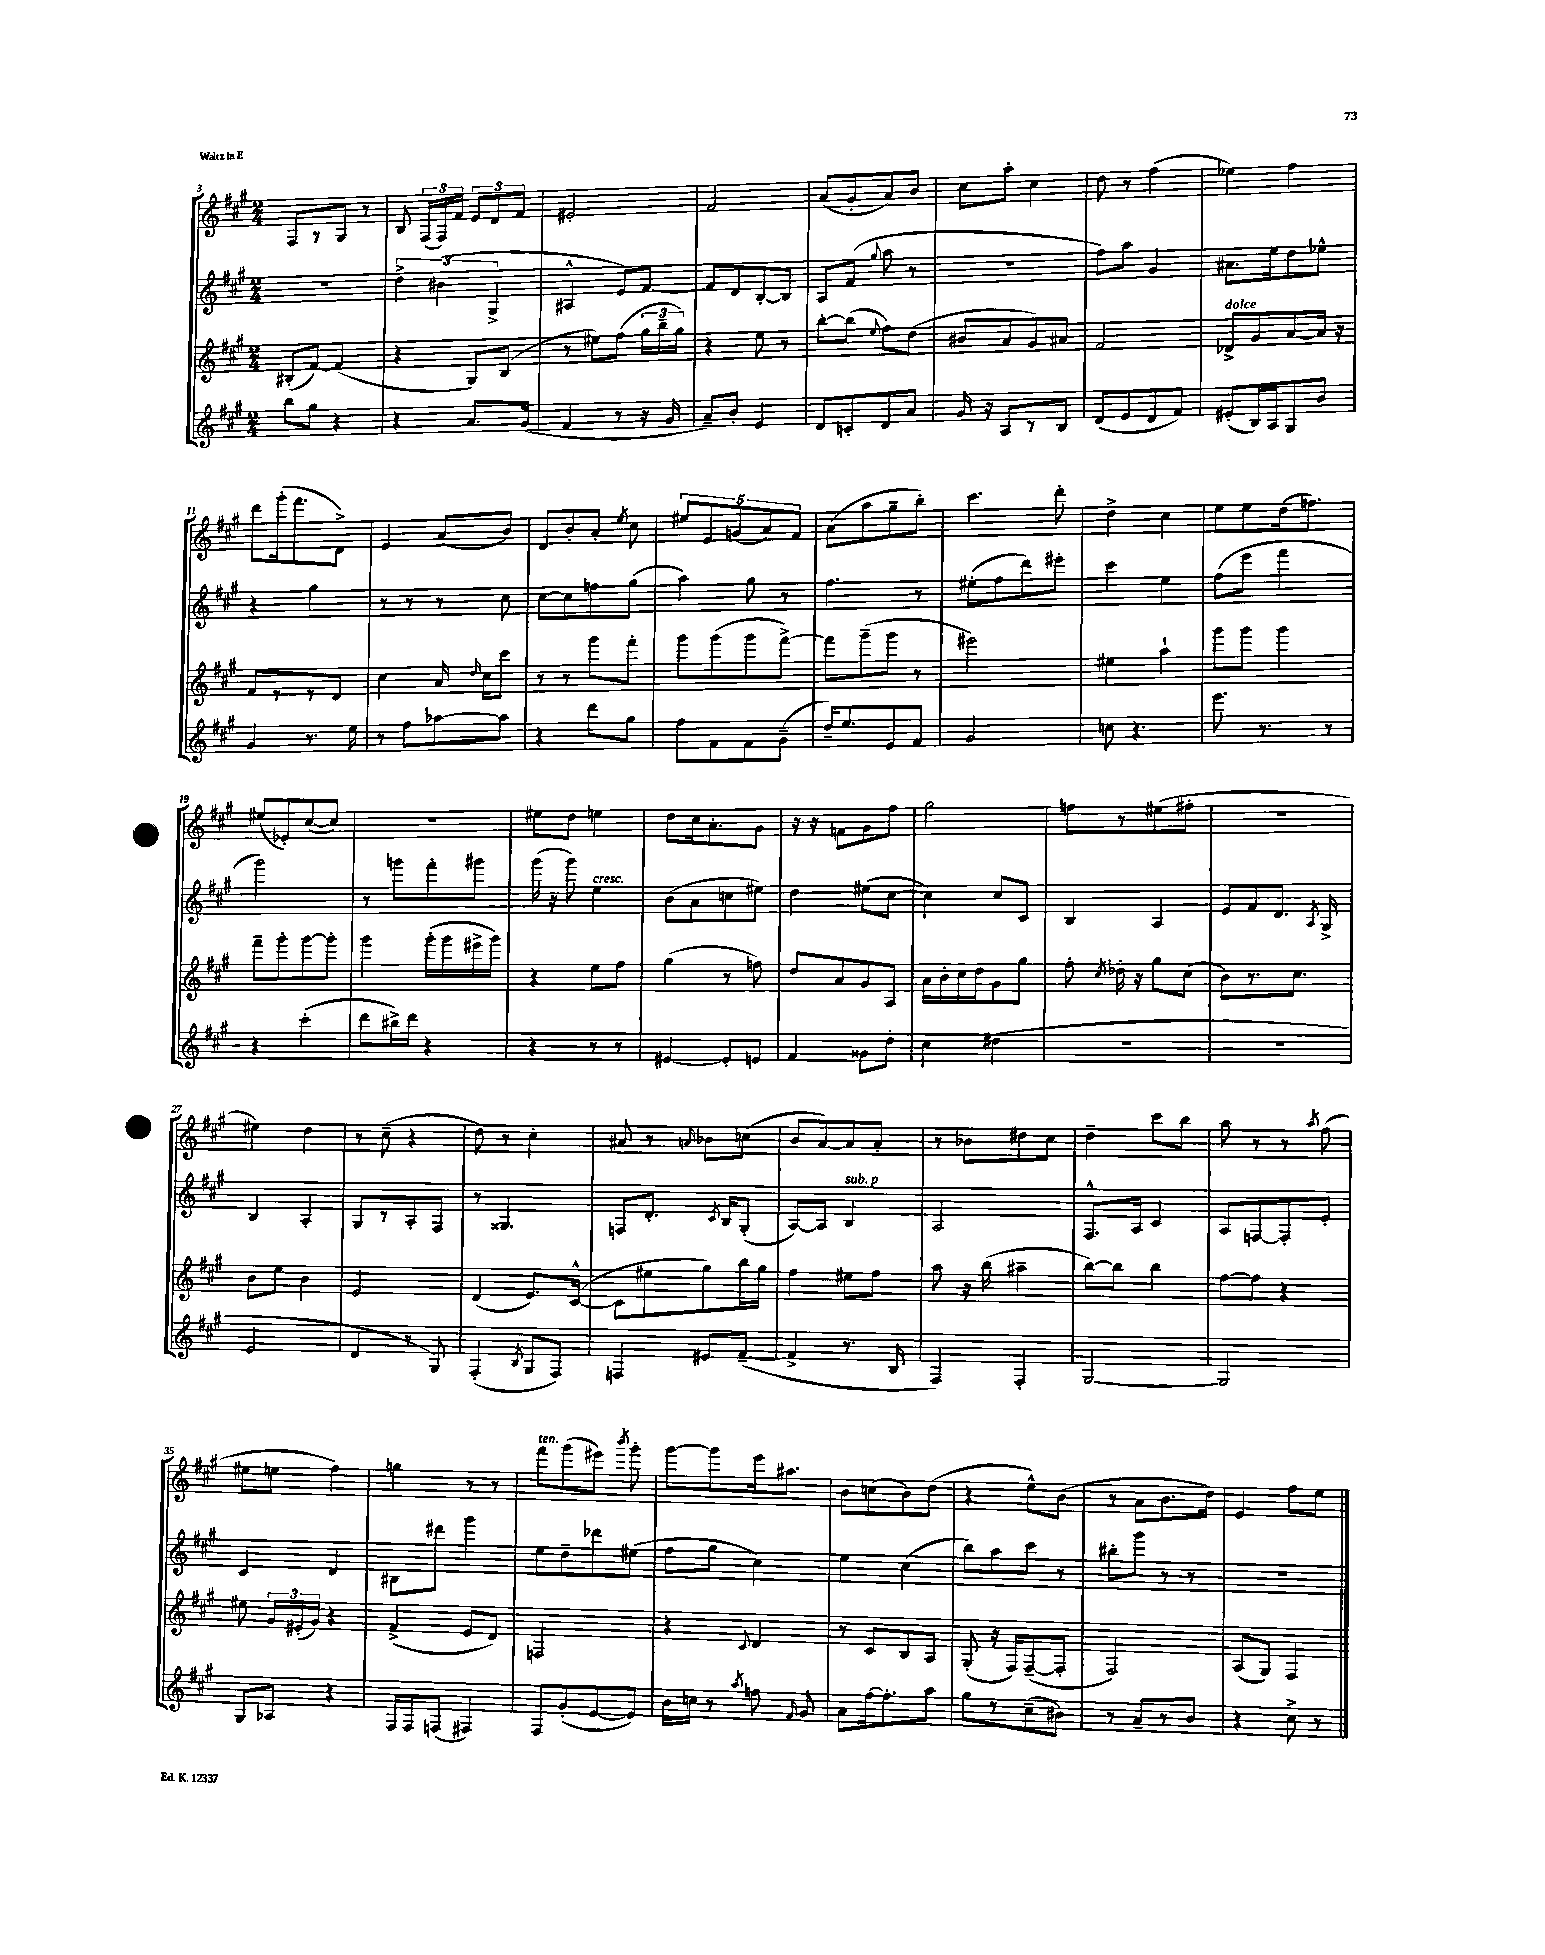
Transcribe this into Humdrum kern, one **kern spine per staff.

**kern	**kern	**kern	**kern
*staff4	*staff3	*staff2	*staff1
*clefG2	*clefG2	*clefG2	*clefG2
*k[f#c#g#]	*k[f#c#g#]	*k[f#c#g#]	*k[f#c#g#]
*M2/4	*M2/4	*M2/4	*M2/4
8bb	(8B#'	2r	8F#
8gg#	[8f#)	.	8r
4r	(4f#]	.	8G#
.	.	.	8r
=	=	=	=
4r	4r	6dd^	8B
.	.	.	(24F#
.	.	(6b#	24F#)
.	.	.	24f#
8.a	8G#)	.	12e
.	.	6G#^	12d
.	(8B	.	.
.	.	.	12f#
(16g#	.	.	.
=	=	=	=
4f#	8r	4A#^^	2e#'
.	8ee#)	.	.
8r	(8ff#	8e)	.
16r	24gg#	[8f#	.
.	24bb~	.	.
16g#	.	.	.
.	24gg#)	.	.
=	=	=	=
8a~)	4r	8f#]	2f#
8b'	.	8d	.
4e	8ee	[8B'	.
.	8r	8B]	.
=	=	=	=
8d	[8bb'	8A	(8a
8c'	(8bb]	(8f#	8g#'
.	8qqee	8qqgg#	.
8d	8ff#)	8aa	8a)
8a	(8dd	8r	8b
=	=	=	=
16g#	8b#	2r	8cc#
16r	.	.	.
8A	8a	.	8aa'
8r	8g#)	.	4cc#
8B	8a#	.	.
=	=	=	=
(8d	2f#	8ff#)	8dd
8e	.	8aa	8r
8d	.	4g#	(4ff#
8f#)	.	.	.
=	=	=	=
(8e#'	8d-^	8.a#	4ee-)
16B)	8g#	.	.
16A	.	16ee	.
8G#	[8a	8dd	4ff#
8b	16a]	8ee-^^	.
.	16r	.	.
=	=	=	=
4g#	8f#	4r	8ddd
.	8r	.	(16ggg#'
.	.	.	8.fff#
8.r	8r	4gg#	.
.	8d	.	8d^)
16ee	.	.	.
=	=	=	=
8r	4cc#	8r	4e
8ff#	.	8r	.
[8aa-	16a	8r	(8a
.	16qqdd	.	.
.	16cc#	.	.
8aa-]	8ccc#	8cc#	8b)
=	=	=	=
4r	8r	[8cc#	8d
.	8r	8cc#]	8b'
8ddd	8ggg#	8ff	8a'
.	.	.	8qee
8gg#	8fff#'	(8gg#	8cc#
=	=	=	=
8ff#	8ggg#	4aa)	10ee#
.	.	.	10e
8f#	(8ggg#	.	.
.	.	.	(10g
8f#	8ggg#	8gg#	.
.	.	.	10a)
(8g#~	[8fff#^)	8r	.
.	.	.	10f#
=	=	=	=
16dd~)	8fff#]	4.ff#	(8a
8.ee	.	.	.
.	(8ggg#~	.	8aa
8e	8ggg#	.	8gg#~
8f#	8r	8r	8bb')
=	=	=	=
2g#	2eee#)	(8ee#'	4.ccc#
.	.	8ff#	.
.	.	8ddd)	.
.	.	8eee#'	8ddd'
=	=	=	=
8cc	4ee#	4ccc#	4dd^
4.r	.	.	.
.	4aa`	4ee	4cc#
=	=	=	=
8.eee	8ggg#	(8ff#	8ee
.	8ggg#	8eee	8ee
8.r	.	.	.
.	4ggg#	4fff#	(16dd
.	.	.	8.ff)
8r	.	.	.
=	=	=	=
4r	8fff#~	2ggg#)	(8ee#
.	8ggg#'	.	8e-')
(4ccc#'	[8ggg#	.	([8cc#
.	8ggg#']	.	8cc#])
=	=	=	=
8ddd	4ggg#	8r	2r
16bb#^)	.	8ggg	.
16ddd	.	.	.
4r	(16ggg#'	8fff#'	.
.	16ggg#	.	.
.	16eee#^	8ggg#	.
.	16ggg#)	.	.
=	=	=	=
4r	4r	(16ggg#	8ee#
.	.	16r	.
.	.	8ggg#)	8dd
8r	8ee	4ee	4ee
8r	8ff#	.	.
=	=	=	=
[4e#	(4gg#	(8b	8dd
.	.	8a	16cc#
.	.	.	8.a'
8e#']	8r	8cc	.
8e	8ff)	8ee#)	8g#
=	=	=	=
4f#	8dd	4dd	16r
.	.	.	16r
.	8a	.	8f
8g##	8g#	(8ee#	8g#
8dd'	8A	[8cc#	8ff#
=	=	=	=
4cc#	16a	4cc#])	2gg#
.	16b'	.	.
.	16cc#	.	.
.	16dd	.	.
(4dd#	8g#	8cc#	.
.	8gg#	8c#	.
=	=	=	=
2r	8ff#'	4B	8ff
.	8qcc#	.	.
.	16dd-'	.	8r
.	16r	.	.
.	8gg#	4A	(8ee#
.	(8cc#	.	8ff#'
=	=	=	=
2r	8b)	8e	2r
.	8.r	8f#	.
.	.	8.d	.
.	8.cc#	.	.
.	.	8qA	.
.	.	16G#^	.
=	=	=	=
2e	8b	4B	4ee#)
.	8ee	.	.
.	4b	4A'	4dd
=	=	=	=
4d	2e	8G#	8r
.	.	8r	(8cc#~
8r	.	8A'	4r
8G#)	.	8F#	.
=	=	=	=
(4F#'	(4d	8r	8dd)
.	.	4.G##	8r
8qB	.	.	.
8G#	8.e)	.	4cc#'
8F#)	.	.	.
.	([16c#^^	.	.
=	=	=	=
4F	8c#]	8F	8a#
.	8ee#	8.d'	8r
.	.	.	16qqa
8e#	8gg#)	.	8b-
.	.	8qc#	.
.	.	16B	.
([8f#~	16bb	(8G#'	(8cc
.	16gg#	.	.
=	=	=	=
4f#^]	4ff#	[8A)	8b
.	.	8A]	[8a)
8.r	8ee#	4B	8a]
.	8ff#	.	8a'
16B	.	.	.
=	=	=	=
4F#)	8aa	2A	8r
.	16r	.	8b-
.	(16bb	.	.
4F#'	4aa#~	.	8dd#
.	.	.	8cc#
=	=	=	=
[2G#	[8bb)	8.F#^^	4dd~
.	8bb]	.	.
.	.	16A	.
.	4bb	4c#	8ccc#
.	.	.	8bb
=	=	=	=
2G#]	[8ff#	8A	8aa
.	8ff#]	[8F	8r
.	4r	8F']	8r
.	.	.	8qaa
.	.	8e'	(8ff#
=	=	=	=
8G#	8ee#	4c#	8ee#
8A-	24g#	.	8ee
.	(24e#'	.	.
.	24g#)	.	.
4r	4r	4d	4ff#)
=	=	=	=
16F#	(4f#^	8B#	4gg
16F#	.	.	.
(8F	.	8ddd#	.
4F#)	8e	4ggg#	8r
.	8d)	.	8r
=	=	=	=
8F#	2F	8ee	8fff#
(8g#'	.	8dd~	(8ggg#
[8e	.	8ddd-	8eee#)
.	.	.	8qbbb
8e])	.	(8ee#	8ggg#'
=	=	=	=
16b	4r	8ff#	[8ggg#
16cc	.	.	.
8r	.	8gg#	8ggg#]
8qaa	8qqc#	.	.
8ff	4d	4cc#)	16eee
.	.	.	8.aa#
16qqf#	.	.	.
8g#	.	.	.
=	=	=	=
8a	8r	4ee	8b
[16ff#	8c#	.	(8cc
8.ff#']	.	.	.
.	8B	(4cc#	8b)
8aa	8A	.	(8dd
=	=	=	=
8gg#	(8G#'	8bb)	4r
8r	16r	8aa	.
.	16F#)	.	.
(8cc#~	([8F#~	8ccc#	8ee^^)
8b#)	8F#']	8r	(8b
=	=	=	=
8r	2F#)	8bb#'	8r
8a~	.	8ggg#	8a
8r	.	8r	8.b
8b	.	8r	.
.	.	.	16dd)
=	=	=	=
4r	(8A	2r	4e
.	8G#)	.	.
8cc#^	4F#	.	8ff#
8r	.	.	8ee
==	==	==	==
*-	*-	*-	*-
